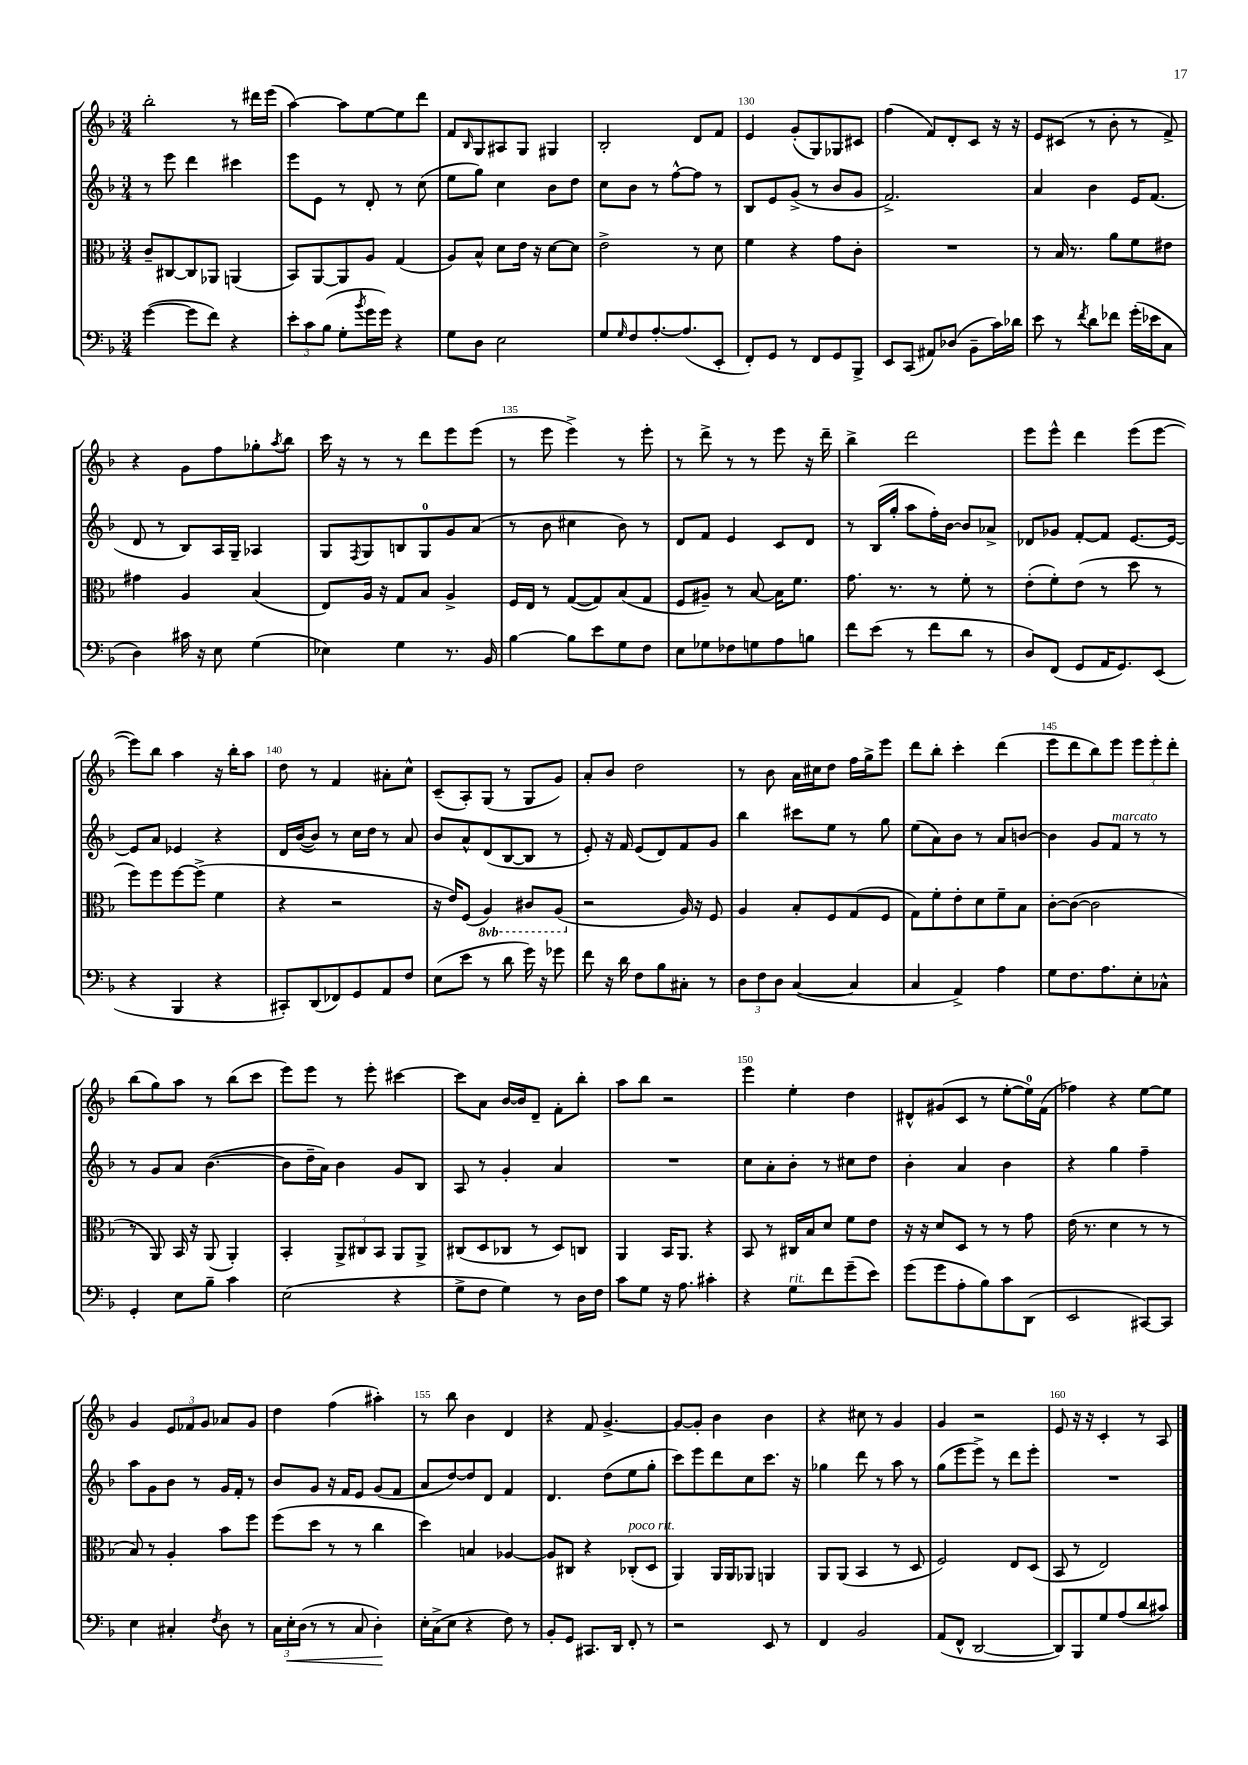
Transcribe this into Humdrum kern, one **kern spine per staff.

**kern	**kern	**kern	**kern
*staff4	*staff3	*staff2	*staff1
*clefF4	*clefC3	*clefG2	*clefG2
*k[b-]	*k[b-]	*k[b-]	*k[b-]
*M3/4	*M3/4	*M3/4	*M3/4
([4g	8c~	8r	2bb-'
.	[8C#	8eee	.
8g]	8C#]	4ddd	.
8f)	8AA-	.	.
4r	(4AA	4ccc#	8r
.	.	.	16ddd#
.	.	.	(16eee
=	=	=	=
12e'	8BB-)	8eee	[4aa)
12c	.	.	.
.	[8AA	8e	.
(12B-	.	.	.
8G'	8AA]	8r	8aa]
8qb-	.	.	.
16g	8A	8d'	[8ee
16g)	.	.	.
4r	(4G	8r	8ee]
.	.	(8cc	8ddd
=	=	=	=
8G	8A)	8ee	8f
.	.	.	16qqB-
8D	8B-^^	8gg)	8G
2E	8d	4cc	8A#
.	16e	.	8G
.	16r	.	.
.	[8d	8b-	4G#
.	8d]	8dd	.
=	=	=	=
8G	2e^	8cc	2B-'
16qqG	.	.	.
8F	.	8b-	.
[8.A'	.	8r	.
.	.	[8ff^^	.
(8.A]	.	.	.
.	8r	8ff]	8d
8EE'	8d	8r	8f
=	=	=	=
8FF')	4f	8B-	4e
8GG	.	8e	.
8r	4r	(8g^	(8g'
8FF	.	8r	8G)
8GG	8g	8b-	8G-
8BBB-^	8c'	8g	8c#
=	=	=	=
8EE	2.r	2.f^)	(4ff
(8CC	.	.	.
8AA#)	.	.	8f)
(8D-	.	.	8d'
8BB-~	.	.	8c
16c)	.	.	16r
16d-	.	.	16r
=	=	=	=
8e	8r	4a	8e
8r	16B-	.	(8c#
.	8.r	.	.
8qf	.	.	.
8d	.	4b-	8r
8f-	8a	.	8b-'
(16g'	8f	16e	8r
16e-	.	(8.f	.
8C	8e#	.	8f^)
=	=	=	=
4D)	4g#	8d	4r
.	.	8r	.
16c#	4A	8B-)	8g
16r	.	.	.
8E	.	16A	8ff
.	.	16G~	.
(4G	(4B-	4A-	8gg-'
.	.	.	8qaa
.	.	.	8bb-
=	=	=	=
4E-)	8E)	8G	16ccc
.	.	.	16r
.	.	8qF	.
.	16A	8G	8r
.	16r	.	.
4G	8G	8B	8r
.	8B-	8G	8ddd
8.r	4A^	8g	8eee
.	.	(8a	(8eee
16BB-	.	.	.
=	=	=	=
[4B-	16F	8r	8r
.	16E	.	.
.	8r	8b-	8eee
8B-]	([8G	4cc#	4eee^)
8e	8G])	.	.
8G	(8B-	8b-)	8r
8F	8G	8r	8eee'
=	=	=	=
8E	8F	8d	8r
8G-	8A#~)	8f	8ddd^
8F-	8r	4e	8r
8G	[8B-	.	8r
8A	16B-]	8c	8eee
.	8.f	.	.
8B	.	8d	16r
.	.	.	16ddd~
=	=	=	=
8f	8.g	8r	4bb-^
(8e	.	(16B-	.
.	8.r	16gg'	.
8r	.	8aa	2ddd
8f	8r	16ff')	.
.	.	[16b-	.
8d	8f'	8b-]	.
8r	8r	8a-^	.
=	=	=	=
8D)	(8e'	8d-	8eee
(8FF	8f')	8g-	8eee^^
8GG	(8e	[8f'	4ddd
16AA	8r	8f]	.
8.GG)	.	.	.
.	8dd	[8.e	(8eee
(8EE	8r	.	[8eee
.	.	16e_	.
=	=	=	=
4r	8ff)	8e]	8eee])
.	8ff	8a	8bb-
4BBB-	[8ff	4e-	4aa
.	(8ff^]	.	.
4r	4f	4r	16r
.	.	.	16bb-'
.	.	.	8aa
=	=	=	=
8CC#')	4r	16d	8dd
.	.	([16b-	.
(8DD	.	8b-])	8r
8FF-)	2r	8r	4f
8GG	.	16cc	.
.	.	16dd	.
8AA	.	8r	8a#'
8F	.	8a	8cc^^
=	=	=	=
(8E	16r	8b-	(8c~
.	16e)	.	.
8e	(8F	8a^^	8A')
8r	4AA)	(8d	(8G
8d	.	[8B-	8r
16g)	8C#	8B-]	8G
16r	.	.	.
8g-	(8AA	8r	8g)
=	=	=	=
8f	2r	8e')	8a'
16r	.	16r	8b-
16d	.	16f	.
8F	.	(8e	2dd
8B-	.	8d)	.
8C#'	16A)	8f	.
.	16r	.	.
8r	8F	8g	.
=	=	=	=
12D	4A	4bb-	8r
12F	.	.	.
.	.	.	8b-
12D	.	.	.
([4C	8B-'	8ccc#	16a
.	.	.	16cc#
.	8F	8ee	8dd
4C]	(8G	8r	16ff
.	.	.	16gg^
.	8F	8gg	8eee
=	=	=	=
4C	8G)	(8ee	8ddd
.	8f'	8a)	8bb-'
4AA^)	8e'	8b-	4ccc'
.	8d	8r	.
4A	8f~	8a	(4ddd
.	8B-	[8b	.
=	=	=	=
8G	[8c'	4b]	8eee
8.F	(8c_	.	8ddd
.	2c]	8g	8bb-)
8.A	.	.	.
.	.	8f	8eee
8E'	.	8r	12eee
.	.	.	12eee'
8C-^^	.	8r	.
.	.	.	12ddd'
=	=	=	=
4GG'	8r	8r	(8bb-
.	8AA)	8g	8gg)
8E	16BB-	8a	8aa
.	16r	.	.
8B-~	(8AA	([4.b-	8r
4c	4AA')	.	(8bb-
.	.	.	8ccc
=	=	=	=
(2E	4BB-'	8b-]	8eee)
.	.	16dd~	8eee
.	.	16a)	.
.	12AA^	4b-	8r
.	12C#	.	.
.	.	.	8eee'
.	12BB-	.	.
4r	8AA	8g	[4ccc#
.	8AA^	8B-	.
=	=	=	=
8G^	(8C#	8A	8ccc#]
8F	8D	8r	8a
4G)	8C-	4g'	[16b-
.	.	.	16b-]
.	8r	.	8d~
8r	8D)	4a	8f'
16D	8C	.	8bb-'
16F	.	.	.
=	=	=	=
8c	4AA	2.r	8aa
8G	.	.	8bb-
16r	16BB-	.	2r
8.A	8.AA	.	.
4c#'	4r	.	.
=	=	=	=
4r	8BB-	8cc	4eee
.	8r	8a'	.
8G	16C#	8b-'	4ee'
.	16B-	.	.
8f	8d	8r	.
(8g~	8f	8cc#	4dd
8e)	8e	8dd	.
=	=	=	=
(8g	16r	4b-'	8d#^^
.	16r	.	.
8g	8d	.	(8g#
8A'	8D	4a	8c
8B-)	8r	.	8r
8c	8r	4b-	[8ee'
(8DD	8g	.	16ee])
.	.	.	(16f
=	=	=	=
2EE	(16e	4r	4ff-)
.	8.r	.	.
.	4d	4gg	4r
[8CC#)	8r	4ff~	[8ee
8CC#]	8r	.	8ee]
=	=	=	=
4E	8B-)	8aa	4g
.	8r	8g	.
4C#'	4A'	8b-	12e
.	.	.	12f-
.	.	8r	.
.	.	.	12g
8qF	.	.	.
8D	8b-	16g	8a-
.	.	16f'	.
8r	8ff	8r	8g
=	=	=	=
24C	(8ff	8b-	4dd
24E'	.	.	.
(24D	.	.	.
8r	8dd	8g	.
8r	8r	16r	(4ff
.	.	16f	.
8C	8r	8e	.
4D')	4cc	(8g	4aa#')
.	.	8f	.
=	=	=	=
16E'	4dd)	8a	8r
(16C^	.	.	.
8E	.	[8dd)	8bb-
4r	4B	8dd]	4b-
.	.	8d	.
8F)	[4A-	4f	4d
8r	.	.	.
=	=	=	=
8BB-'	8A-]	4.d	4r
8GG	8C#	.	.
8.CC#	4r	.	8f
.	.	(8dd	[4.g^
16DD	.	.	.
8FF'	(8C-'	8ee	.
8r	8D	8gg'	.
=	=	=	=
2r	4AA)	8ccc)	8g_
.	.	8eee	8g']
.	16AA	8ddd	4b-
.	16AA	.	.
.	8AA-	8cc	.
8EE	4AA	8.ccc	4b-
8r	.	.	.
.	.	16r	.
=	=	=	=
4FF	8AA	4gg-	4r
.	(8AA	.	.
2BB-	4BB-	8ddd	8cc#
.	.	8r	8r
.	8r	8aa	4g
.	8D	8r	.
=	=	=	=
(8AA	2F)	(8gg	4g
8FF^^	.	8eee	.
[2DD	.	8eee^)	2r
.	.	8r	.
.	8E	8ddd	.
.	(8D	8eee'	.
=	=	=	=
8DD])	8BB-	2.r	8e
8BBB-	8r	.	16r
.	.	.	16r
8G	2E)	.	4c'
(8A	.	.	.
8d	.	.	8r
8c#)	.	.	8A
==	==	==	==
*-	*-	*-	*-
